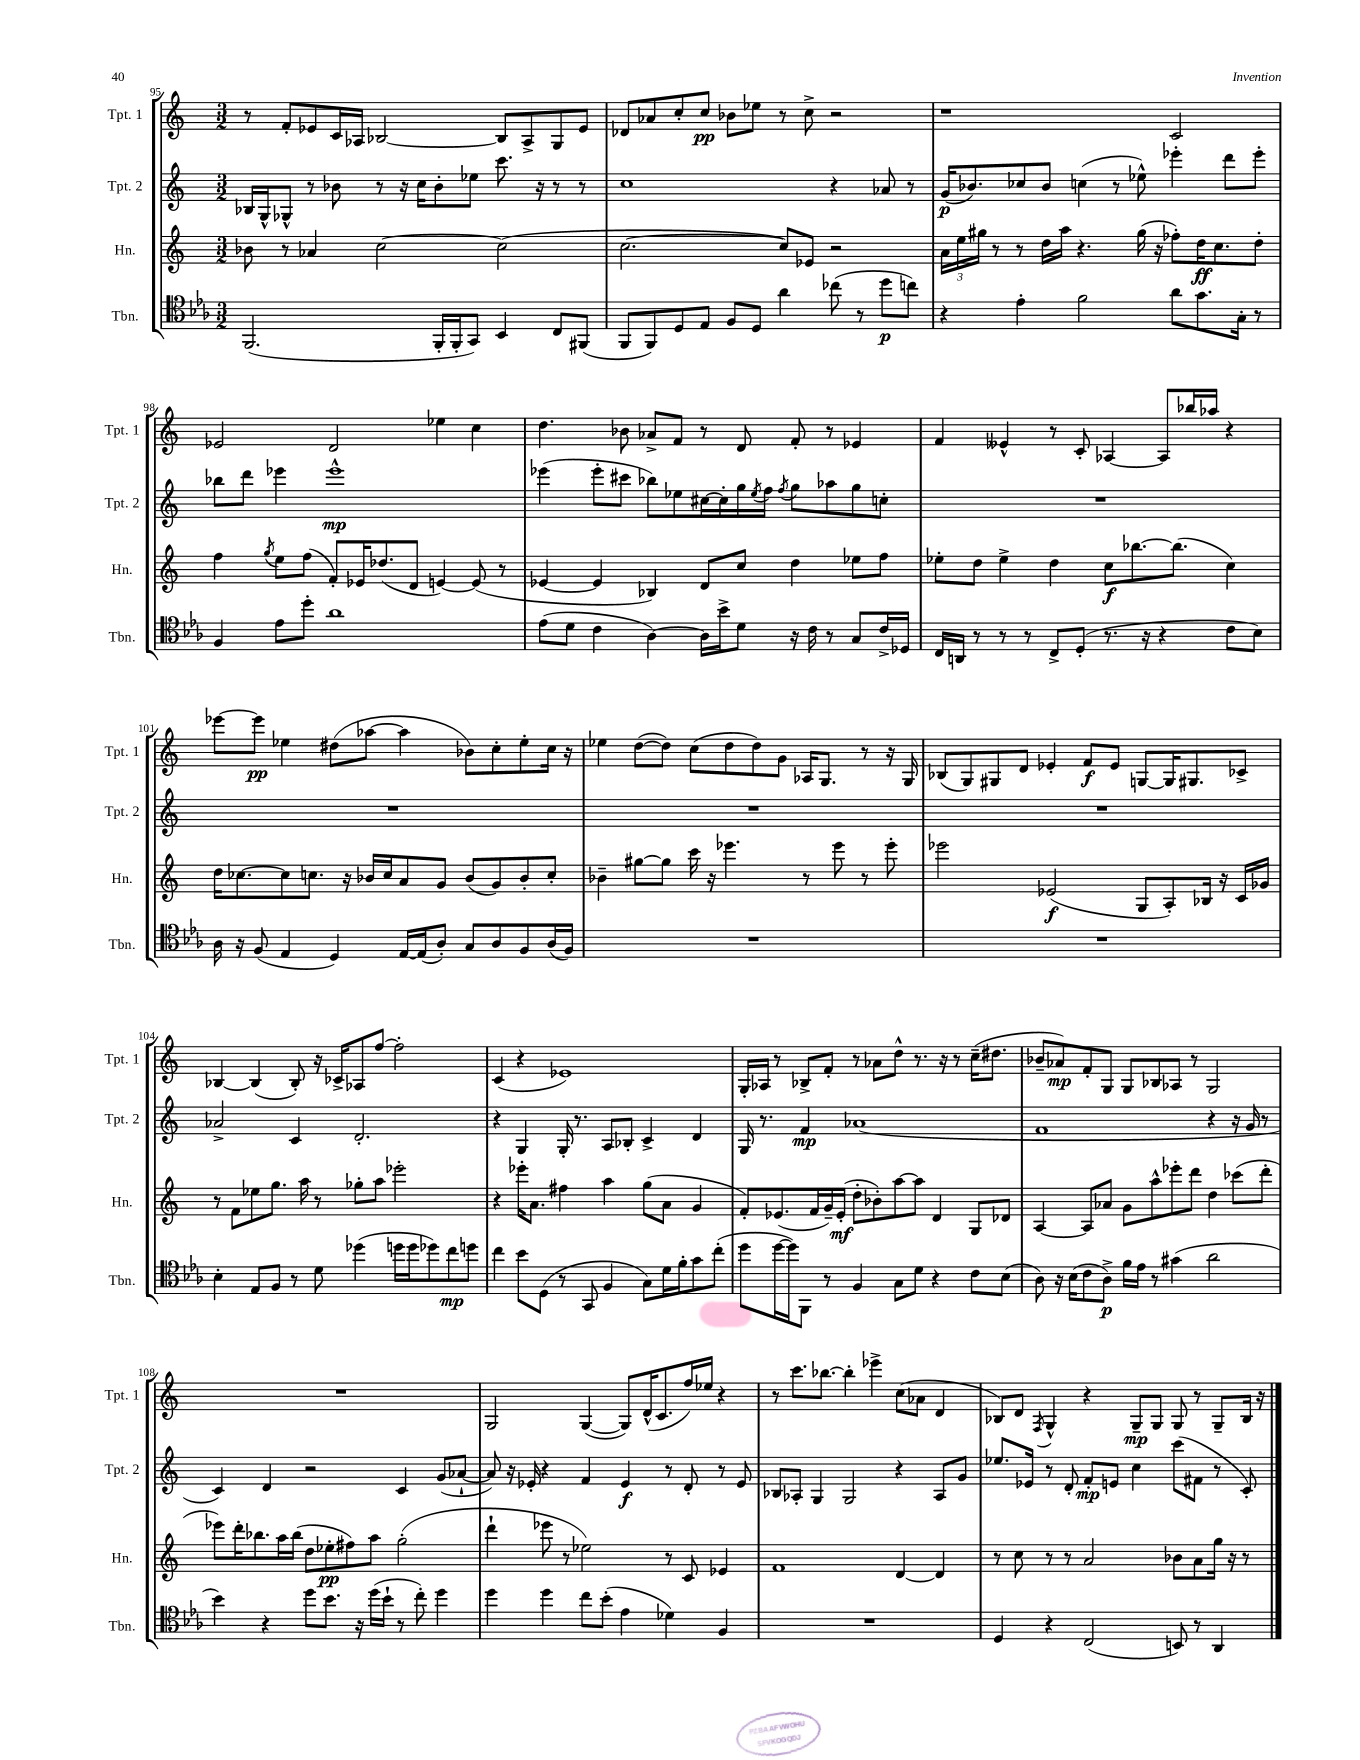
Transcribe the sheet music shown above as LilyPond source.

<<
\new StaffGroup <<
\new Staff = "s0" \with { instrumentName = "Tpt. 1" shortInstrumentName = "Tpt. 1" } {
    \clef treble \key c \major \numericTimeSignature \time 3/2
    r8 f'8-. ees'8 c'16 aes16 bes2~ bes8 aes8-> g8 ees'8 |
    des'8 aes'8 c''8-. c''8\pp bes'8 ees''8 r8 c''8-> r2 |
    r1 c'2 |
    ees'2 d'2 ees''4 c''4 |
    d''4. bes'8 aes'8-> f'8 r8 d'8 f'8-. r8 ees'4 |
    f'4 eeses'4-^ r8 c'8-. aes4~ aes8 bes''16 aes''16 r4 |
    ees'''8~ ees'''8\pp ees''4 dis''8( aes''8~ aes''4 bes'8) c''8-. ees''8-. c''16 r16 |
    ees''4 d''8~( d''8) c''8( d''8 d''8) g'8 aes16 g8. r8 r16 g16 |
    bes8( g8) gis8 d'8 ees'4-. f'8\f ees'8 g8~ g16 gis8. ces'8-> |
    bes4~ bes4( bes8-.) r16 ces'16-> aes8 f''8~ f''2-. |
    c'4( r4 ees'1) |
    g16-. aes16 r8 bes8-> f'8-. r8 aes'8 d''8-^ r8. r16 r8 c''16--( dis''8. |
    bes'8-- aes'8\mp) f'8-. g8 g8 bes8 aes8 r8 g2 |
    R1. |
    g2 g4~( g8) d'16-^( c'8. f''16) ees''16 r4 |
    r8 c'''8. bes''8.~ bes''4-. ees'''4-> c''8( aes'8 d'4 |
    bes8) d'8 \acciaccatura { f8 } g4-^ r4 g8--\mp g8 g8 r8 g8-- bes16 r16 \bar "|." |
}
\new Staff = "s1" \with { instrumentName = "Tpt. 2" shortInstrumentName = "Tpt. 2" } {
    \clef treble \key c \major \numericTimeSignature \time 3/2
    bes16 g16-^ ges8-^ r8 bes'8 r8 r16 c''16 bes'8-. ees''8 c'''8. r16 r8 r8 |
    c''1 r4 aes'8 r8 |
    g'16\p( bes'8.) ces''8 bes'8 c''4( r8 ees''8-^) ees'''4-. d'''8 ees'''8-. |
    bes''8 d'''8 ees'''4 ees'''1-^\mp |
    ees'''4( ees'''8-. cis'''8 bes''8) ees''8 cis''16~ cis''16-. g''16 \acciaccatura { ees''8 } f''16 \acciaccatura { f''8 } g''8 aes''8 g''8 c''8-. |
    R1. |
    R1. |
    R1. |
    R1. |
    aes'2-> c'4 d'2.-. |
    r4 g4 g16-. r8. a8 bes8-. c'4-> d'4 |
    g16 r8. f'4\mp aes'1( |
    f'1 r4 r16 g'16 r8 |
    c'4) d'4 r2 c'4 g'8( aes'8~-! |
    aes'8) r16 ees'16-. r4 f'4 ees'4\f r8 d'8-. r8 ees'8 |
    bes8 aes8-. g4 g2 r4 aes8 g'8 |
    ees''8. ees'16 r8 d'8-. f'8-.\mp e'8 c''4 c'''8( fis'8 r8 c'8-.) \bar "|." |
}
\new Staff = "s2" \with { instrumentName = "Hn." shortInstrumentName = "Hn." } {
    \clef treble \key c \major \numericTimeSignature \time 3/2
    bes'8 r8 aes'4 c''2~ c''2( |
    c''2.~ c''8) ees'8 r2 |
    \tuplet 3/2 { a'16 e''16 gis''16 } r8 r8 d''16 a''16 r4. gis''16( r16 fes''8-.) d''16\ff c''8. d''8-. |
    f''4 \acciaccatura { g''8 } e''8 f''8( f'8-.) ees'16 des''8.( d'8 e'4~) e'8( r8 |
    ees'4~ ees'4 bes4) d'8 c''8 d''4 ees''8 f''8 |
    ees''8-. d''8 ees''4-> d''4 c''8\f bes''8.~ bes''8.( c''4) |
    d''16 ces''8.~ ces''8 c''8. r16 bes'16 c''16 a'8 g'8 bes'8( g'8) bes'8-. c''8-. |
    bes'4-- gis''8~ gis''8 c'''16 r16 ees'''4. r8 ees'''8 r8 ees'''8-. |
    ees'''2 ees'2\f( g8 a8-.) bes16 r16 c'16 ges'16 |
    r8 f'8 ees''8 g''8. a''16 r8 ges''8-. a''8 ees'''2-. |
    r4 ees'''16-. a'8. fis''4 a''4 g''8( a'8 g'4 |
    f'8-.) ees'8.( f'16 g'16--) ees'16-.\mf( d''8-. bes'8-.) a''8~ a''8 d'4 g8 des'8 |
    a4~ a8 aes'8 g'8 a''8-^ ees'''8-. d'''8 d''4 ces'''8( d'''8-. |
    ees'''8) d'''16-. bes''8. a''16 bes''16( d''8 ees''8-.\pp fis''8) a''8 g''2-.( |
    d'''4-! ees'''8 r8 ees''2) r8 c'8 ees'4 |
    f'1 d'4~ d'4 |
    r8 c''8 r8 r8 a'2 bes'8 a'8 g''16 r16 r8 \bar "|." |
}
\new Staff = "s3" \with { instrumentName = "Tbn." shortInstrumentName = "Tbn." } {
    \clef tenor \key ees \major \numericTimeSignature \time 3/2
    f,2.( f,16-. f,16-. g,8) bes,4 c8 fis,8( |
    f,8 f,8) d8 ees8 f8 d8 aes'4 ces''8( r8 d''8\p c''8) |
    r4 ees'4-. f'2 aes'8 g'8. g16-. r8 |
    f4 ees'8 d''8-. aes'1 |
    ees'8( d'8 c'4 aes4~) aes16 bes'16-> d'8 r16 c'16 r8 g8 c'16-> des16 |
    c16 a,16 r8 r8 r8 c8-> d8-.( r8. r16 r4 c'8 bes8) |
    aes16 r16 f8( ees4 d4) ees16~ ees16( aes8-.) g8 aes8 f8 aes16( f16) |
    R1. |
    R1. |
    bes4-. ees8 f8 r8 d'8 des''4( d''16 d''16 des''8) c''8\mp d''8 |
    c''4 bes'8 d8( r8 g,8 f4 g8) d'16 f'16-. g'8 c''8-.( |
    d''8 d''16~ d''16) f,8 r8 f4 g8 d'8 r4 c'8 bes8( |
    aes8) r16 bes16( c'8 aes8->\p) f'16 ees'16 r8 gis'4( aes'2 |
    bes'4) r4 d''8 bes'8. r16 d''16( bes'16-! r8 c''8-.) d''4 |
    d''4 d''4 c''8 bes'8-.( ees'4 des'4) f4 |
    R1. |
    d4 r4 c2( b,8) r8 aes,4 \bar "|." |
}
>>
>>
\layout { \context { \Score currentBarNumber = #95 } }
